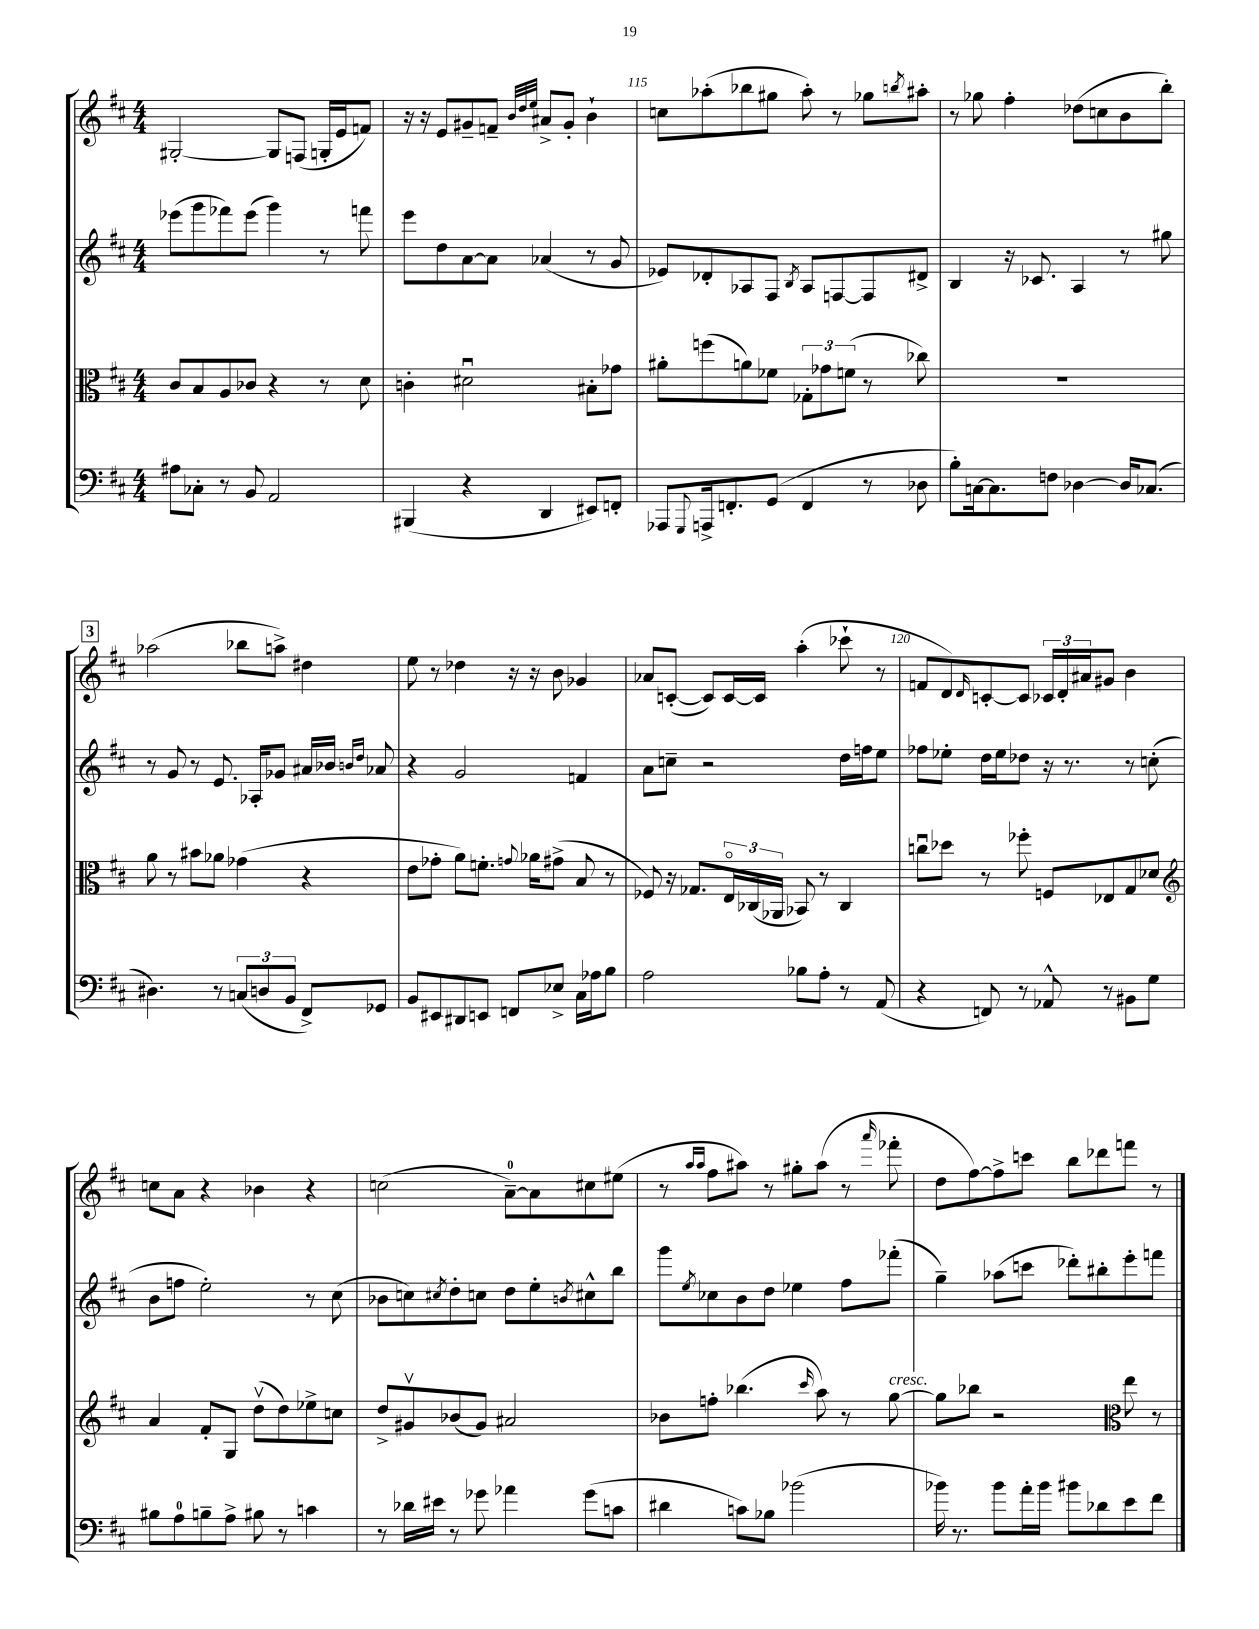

**kern	**kern	**kern	**kern
*staff4	*staff3	*staff2	*staff1
*clefF4	*clefC3	*clefG2	*clefG2
*k[f#c#]	*k[f#c#]	*k[f#c#]	*k[f#c#]
*M4/4	*M4/4	*M4/4	*M4/4
8A#	8c#	(8eee-	[2G#'
8C-'	8B	8ggg	.
8r	8A	8fff-)	.
8BB	8c-	(8eee-	.
2AA	4r	4ggg)	8G#]
.	.	.	(8F
.	8r	8r	16G'
.	.	.	16e
.	8d	8fff	8f)
=	=	=	=
(4BBB#	4c'	8eee	16r
.	.	.	16r
.	.	8dd	8e
4r	2d#u	[8a	8g#~
.	.	8a]	8f~
.	.	.	32qqb
.	.	.	32qqdd
.	.	.	32qqee
4DD	.	(4a-	8a#^
.	.	.	8g#'
8EE#)	8B#'	8r	4b`
8FF'	8g-	8g	.
=	=	=	=
8AAA-	8a#'	8e-)	8cc
8qqGGG	.	.	.
16AAA^	(8ff	8d-'	(8aa-'
8.FF'	.	.	.
.	8a)	8A-	8bb-
(8GG	8f-	8F#	8gg#
.	.	8qB	.
4FF	12G-'	8A-	8aa-')
.	12g-	.	.
.	.	[8F	8r
.	(12f	.	.
8r	8r	8F]	8gg-
.	.	.	8qbb
8D-	8cc-)	8d#^	8aa#'
=	=	=	=
8B')	1r	4B	8r
[16C	.	.	8gg-
8.C]	.	.	.
.	.	16r	4ff#'
.	.	8.c-	.
8F	.	.	.
[4D-	.	4A	(8dd-
.	.	.	8cc
16D-]	.	8r	8b
(8.C-	.	.	.
.	.	8gg#	8bb')
=	=	=	=
4.D#)	8a	8r	(2aa-
.	8r	8g	.
.	8b#	8r	.
8r	8a-	8.e	.
(12C	(4g-	.	8bb-
.	.	16A-'	.
12D	.	.	.
.	.	8g-	8aa^)
12BB	.	.	.
8FF#^)	4r	16a#	4dd#
.	.	16b-	.
.	.	16qqb	.
.	.	16qqdd	.
8GG-	.	8a-	.
=	=	=	=
8BB	8e	4r	8ee
8EE#	8g-'	.	8r
8DD#	8a)	2g	4dd-
8EE	8.f'	.	.
8FF	.	.	16r
.	8qqg	.	.
.	16a-	.	16r
8E-^	(8g#^	.	8b
16C#	8B	4f	4g-
16A-	.	.	.
8B	8r	.	.
=	=	=	=
2A	8F-)	8a	8a-
.	16r	8cc~	([8c'
.	8.G-	.	.
.	.	2r	8c])
.	24Eo	.	[16c
.	(24C-	.	.
.	.	.	16c]
.	24AA-	.	.
8B-	8BB-)	.	(4aa'
8A'	8r	.	.
8r	4C-	16dd	8ccc-`
.	.	16ff	.
(8AA	.	8ee	8r
=	=	=	=
4r	8ccu	8ff-	8f
.	8dd-	8ee-'	8d)
.	.	.	16qqd
8FF)	8r	16dd	[8c'
.	.	16ee-	.
8r	8ff-'	8dd-	8c]
8AA-^^	8F	16r	24c-
.	.	.	24d'
.	.	8.r	.
.	.	.	24a#
8r	8E-	.	8g#
8BB#	8G	8r	4b
8G	8d-	(8cc'	.
=	=	=	=
*	*clefG2	*	*
8B#	4a	8b	8cc
8A	.	8ff	8a
8B~	8f#'	2ee')	4r
8A^	8G	.	.
8B#	(8ddv	.	4b-
8r	8dd)	.	.
4c	8ee-^	8r	4r
.	8cc	(8cc#	.
=	=	=	=
8r	8dd^	8b-	(2cc
16d-	8g#v	8cc)	.
16e#	.	.	.
.	.	8qcc#	.
8r	(8b-	8dd'	.
8g-	8g#)	8cc	.
4a-	2a#	8dd	[8a~)
.	.	8ee'	8a]
.	.	8qb	.
(8g-	.	8cc#^^	8cc#
8c	.	8bb	(8ee#
=	=	=	=
4d#	8b-	8ggg	8r
.	.	.	16qqaa
.	.	8qee	16qqaa
.	8ff'	8cc-	8ff#
8c)	(4.bb-	8b	8aa#)
8B-	.	8dd	8r
(2b-	.	4ee-	8gg#'
.	16qqccc#	.	.
.	8aa)	.	(8aa#
.	8r	8ff#	8r
.	.	.	16qqaaa
.	[8gg	(8fff-'	8fff-'
=	=	=	=
16b-)	8gg]	4gg~)	8dd
8.r	.	.	.
.	8bb-	.	[8ff#)
8b-	2r	(8aa-	8ff#^]
16a'	.	8ccc	8ccc
16b-	.	.	.
8b#	.	8ddd-')	8bb
8d-	.	8bb#'	8ddd-
*	*clefC3	*	*
8e	8ee	8eee'	8fff
8f#	8r	8fff	8r
==	==	==	==
*-	*-	*-	*-
